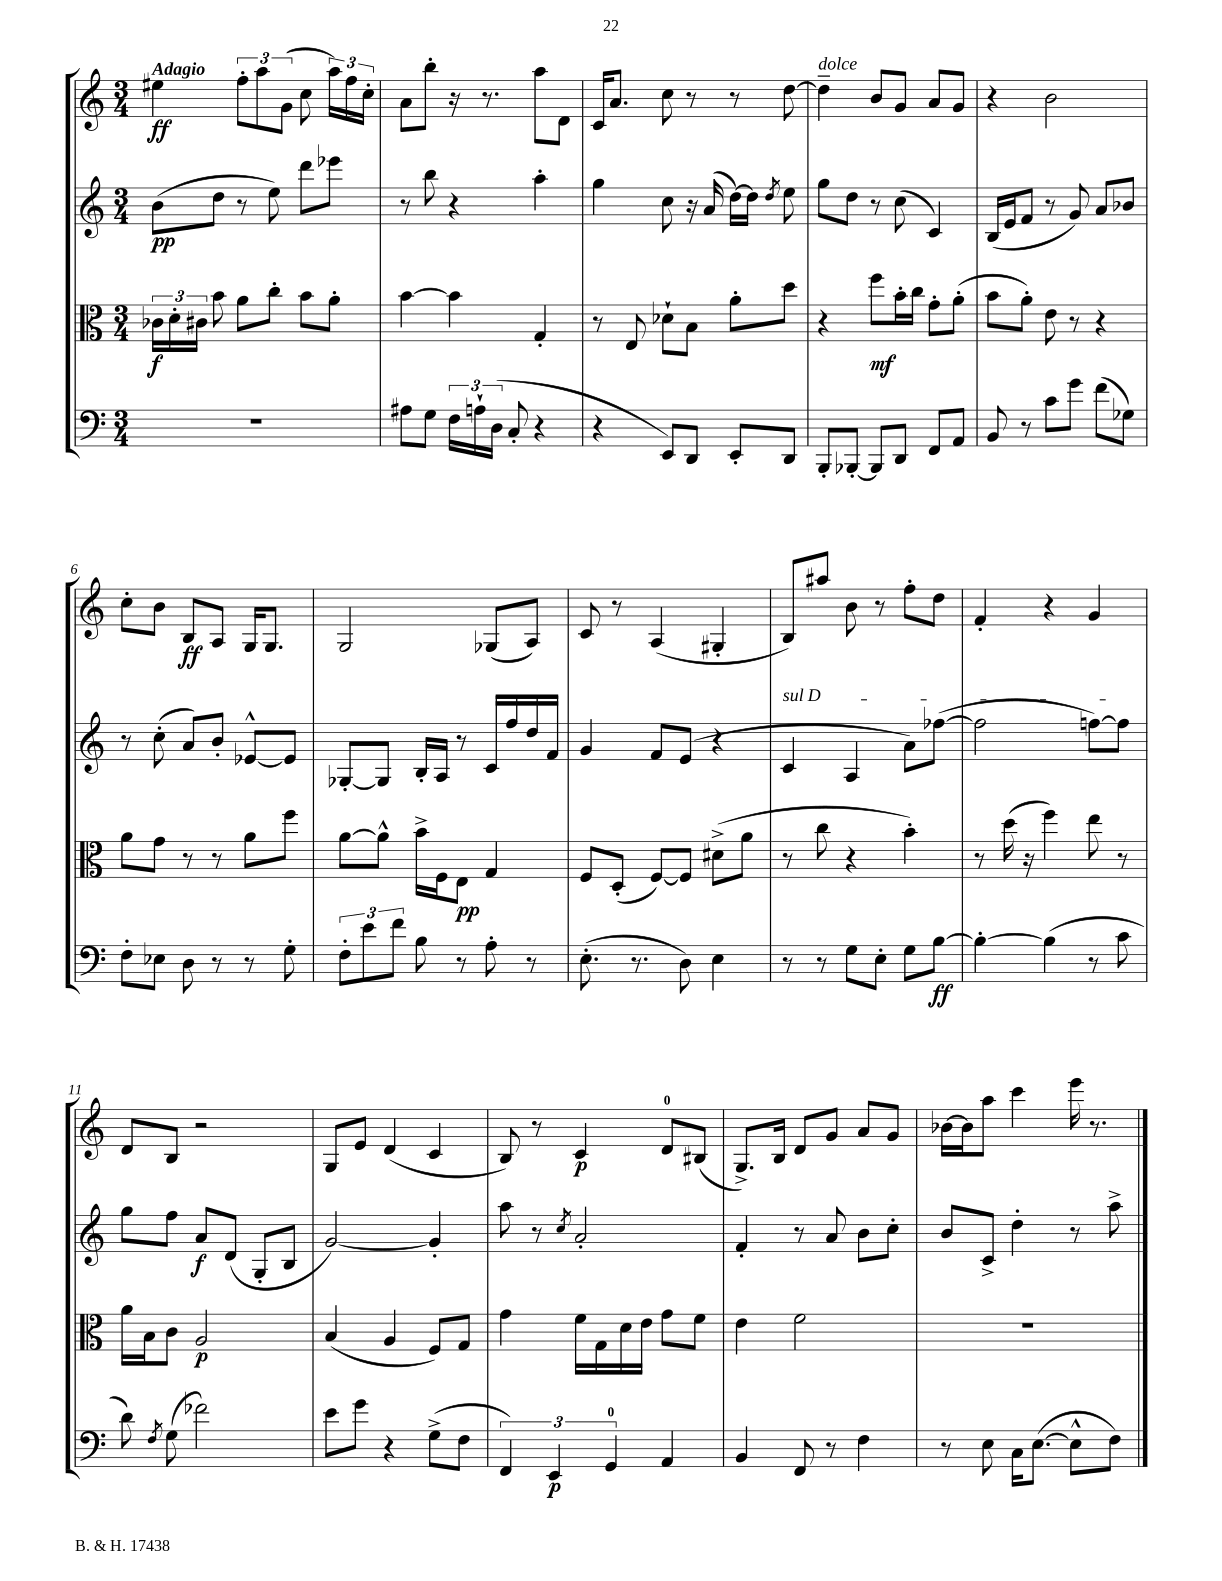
<<
\new StaffGroup <<
\new Staff = "s0" {
    \clef treble \key c \major \numericTimeSignature \time 3/4 \tempo "Adagio"
    \autoBeamOff eis''4\ff \tuplet 3/2 { f''8[-. a''8 g'8]( } c''8 \tuplet 3/2 { a''16[) f''16 c''16]-. } |
    a'8[ b''8]-. r16 r8. a''8[ d'8] |
    c'16[ a'8.] c''8 r8 r8 d''8~ |
    d''4--^\markup { \italic "dolce" } b'8[ g'8] a'8[ g'8] |
    r4 b'2 |
    c''8[-. b'8] b8[\ff a8] g16[ g8.] |
    g2 ges8[( a8]) |
    c'8 r8 a4( gis4-. |
    b8[) ais''8] b'8 r8 f''8[-. d''8] |
    f'4-. r4 g'4 |
    d'8[ b8] r2 |
    g8[ e'8] d'4( c'4 |
    b8) r8 c'4\p d'8[-0 bis8]( |
    g8.[->) b16] d'8[ g'8] a'8[ g'8] |
    bes'16[~ bes'16 a''8] c'''4 e'''16 r8. \bar "|." |
}
\new Staff = "s1" {
    \clef treble \key c \major \numericTimeSignature \time 3/4
    \autoBeamOff b'8[\pp( d''8] r8 e''8) d'''8[ ees'''8] |
    r8 b''8 r4 a''4-. |
    g''4 c''8 r16 a'16( d''16[~) d''16] \acciaccatura { d''8 } e''8 |
    g''8[ d''8] r8 c''8( c'4) |
    b16[( e'16 f'8] r8 g'8) a'8[ bes'8] |
    r8 c''8-.( a'8[) b'8]-. ees'8[~-^ ees'8] |
    ges8[~-. ges8] b16[-. a16] r8 c'16[ f''16 d''16 f'16] |
    g'4 f'8[ e'8]( r4 |
    \once \override TextSpanner.bound-details.left.text = \markup { \italic "sul D" } c'4\startTextSpan a4 a'8[) fes''8]~( |
    fes''2 f''8[~) f''8]\stopTextSpan |
    g''8[ f''8] a'8[\f d'8]( g8[-. b8] |
    g'2~) g'4-. |
    a''8 r8 \acciaccatura { c''8 } a'2-. |
    f'4-. r8 a'8 b'8[ c''8]-. |
    b'8[ c'8]-> d''4-. r8 a''8-> \bar "|." |
}
\new Staff = "s2" {
    \clef alto \key c \major \numericTimeSignature \time 3/4
    \autoBeamOff \tuplet 3/2 { ces'16[\f d'16-. cis'16] } b'8 a'8[ c''8]-. b'8[ a'8]-. |
    b'4~ b'4 g4-. |
    r8 e8 des'8[-! b8] a'8[-. d''8] |
    r4 f''8[\mf b'16-. c''16] g'8[-. a'8]-.( |
    b'8[ a'8]-.) e'8 r8 r4 |
    a'8[ g'8] r8 r8 a'8[ f''8] |
    a'8[~ a'8]-^ b'16[-> f16 e8]\pp g4 |
    f8[ d8]-.( f8[~) f8] dis'8[->( a'8] |
    r8 c''8 r4 b'4-.) |
    r8 d''16( r16 f''4) e''8 r8 |
    a'16[ b16 c'8] a2\p |
    b4( a4 f8[) g8] |
    g'4 f'16[ g16 d'16 e'16] g'8[ f'8] |
    e'4 f'2 |
    R2. \bar "|." |
}
\new Staff = "s3" {
    \clef bass \key c \major \numericTimeSignature \time 3/4
    \autoBeamOff R2. |
    ais8[ g8] \tuplet 3/2 { f16[ a16-! d16]( } c8-. r4 |
    r4 e,8[) d,8] e,8[-. d,8] |
    b,,8[-. bes,,8]~-. bes,,8[ d,8] f,8[ a,8] |
    b,8 r8 c'8[ g'8] f'8[( ges8]) |
    f8[-. ees8] d8 r8 r8 g8-. |
    \tuplet 3/2 { f8[-. e'8 f'8] } b8 r8 a8-. r8 |
    e8.-.( r8. d8) e4 |
    r8 r8 g8[ e8]-. g8[ b8]~\ff |
    b4~-. b4( r8 c'8 |
    d'8) \acciaccatura { f8 } g8( fes'2) |
    e'8[ g'8] r4 g8[->( f8] |
    \tuplet 3/2 { f,4) e,4\p g,4-0 } a,4 |
    b,4 f,8 r8 f4 |
    r8 e8 c16[ e8.]~( e8[-^ f8]) \bar "|." |
}
>>
>>
